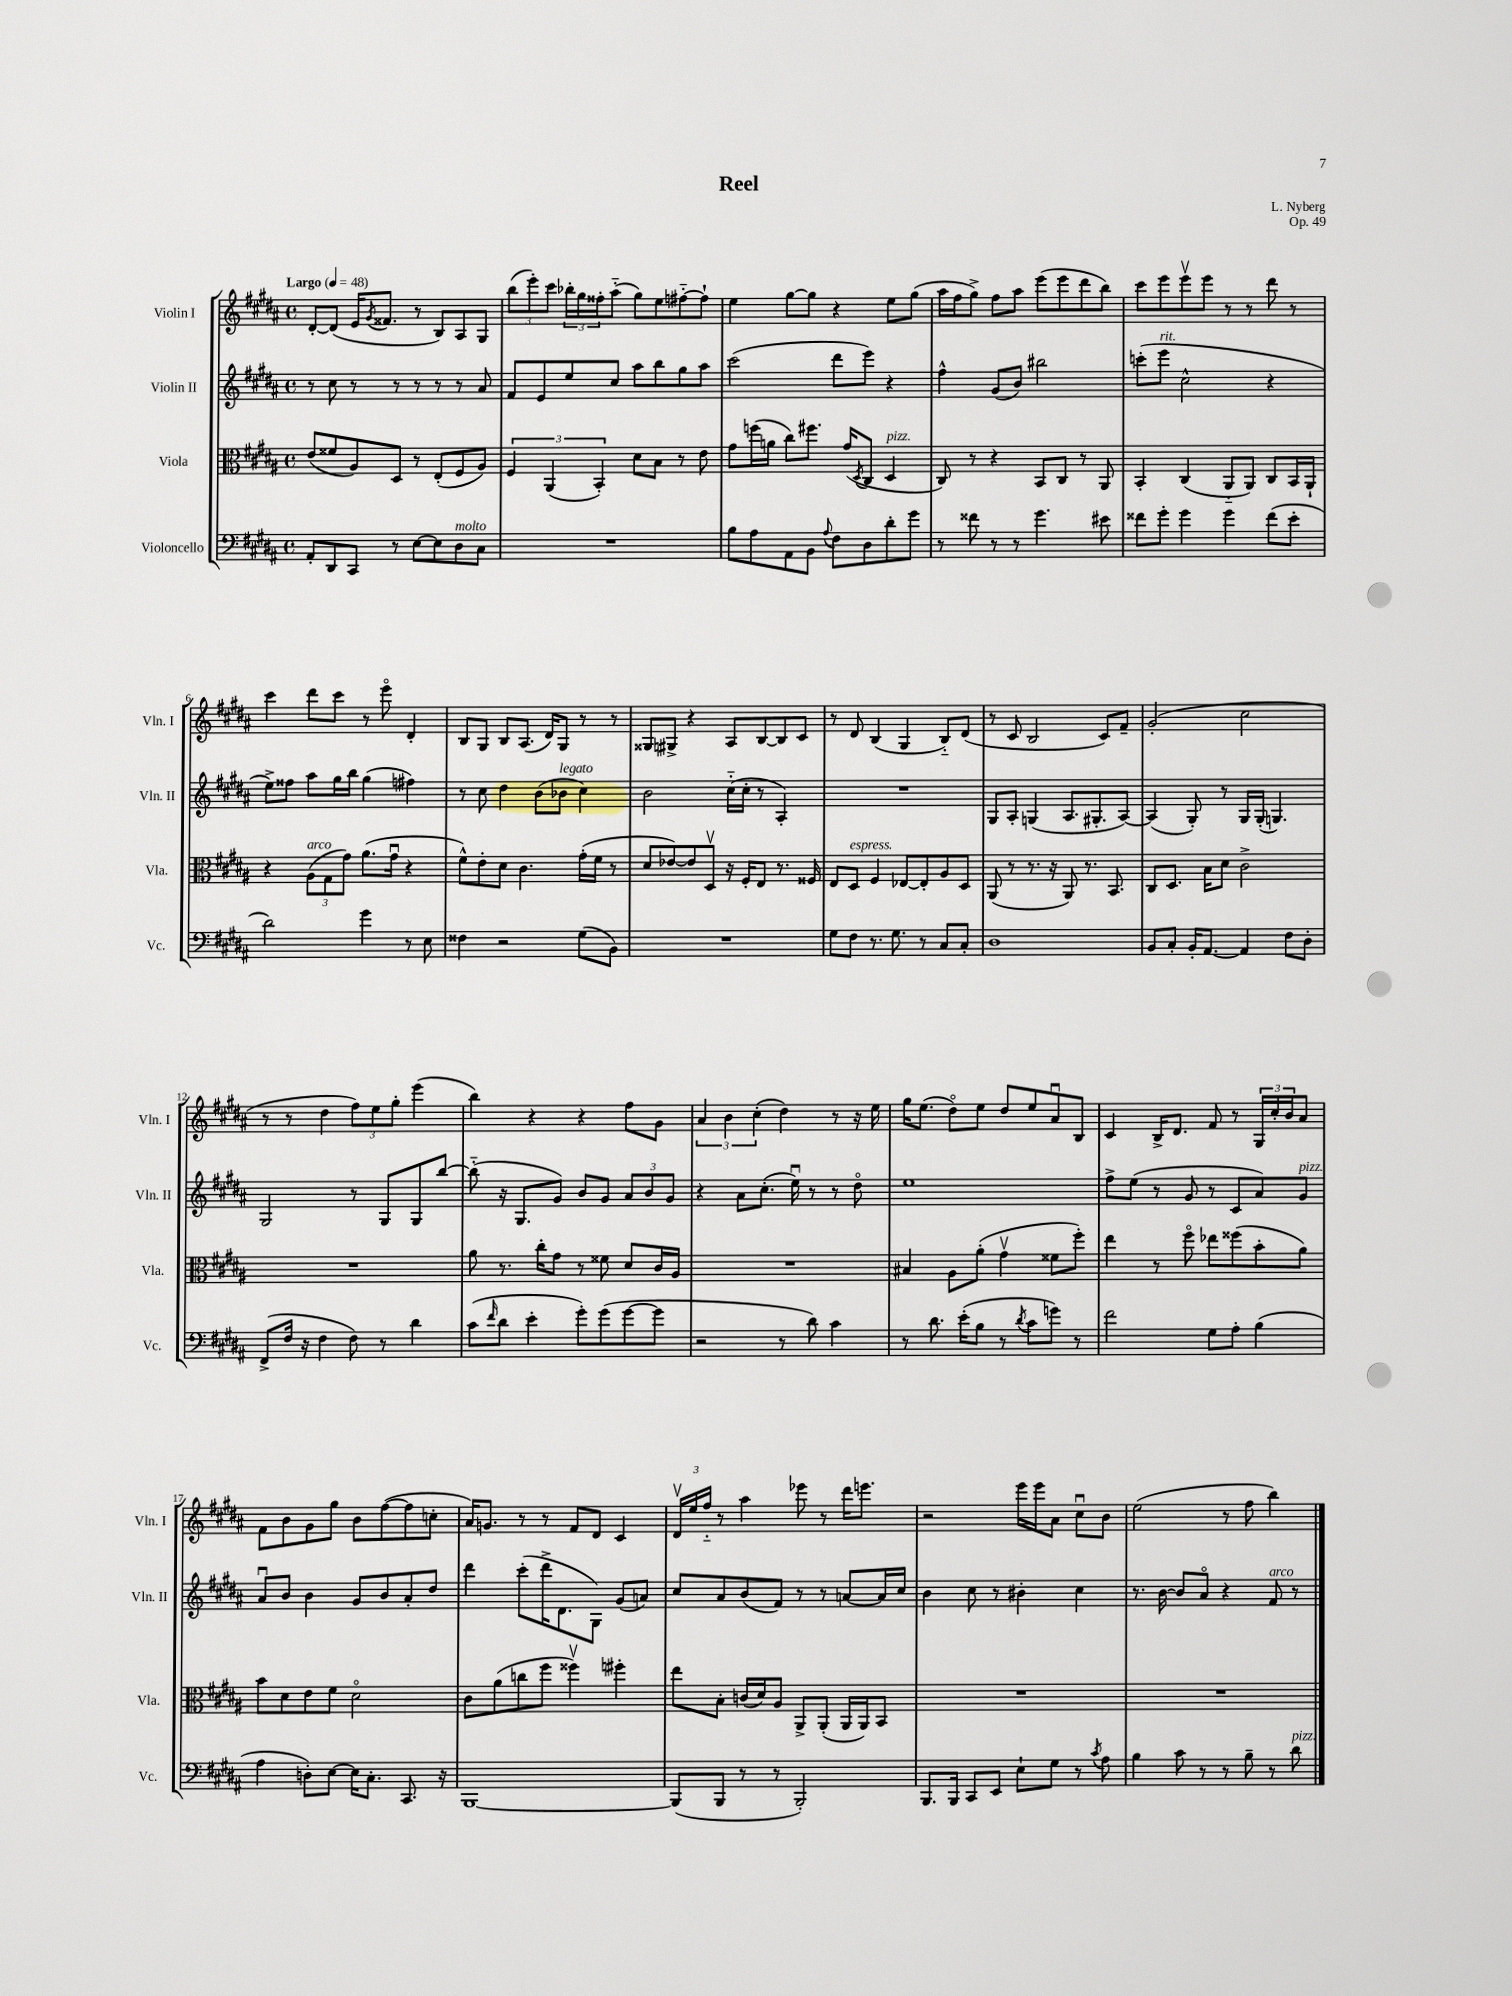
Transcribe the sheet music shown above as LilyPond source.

\header { title = "Reel" composer = "L. Nyberg" opus = "Op. 49" }
<<
\new StaffGroup <<
\new Staff = "s0" \with { instrumentName = "Violin I" shortInstrumentName = "Vln. I" } {
    \clef treble \key b \major \defaultTimeSignature \time 4/4 \tempo "Largo" 4 = 48
    dis'8~-. dis'8( e'16 \acciaccatura { gis'8 } fisis'8. r8 b8) ais8 gis8 |
    \tuplet 3/2 { b''8( e'''8-.) cis'''8 } \tuplet 3/2 { bes''16-. gis''16 fisis''16-. } ais''8-_( gis''8) e''8 fis''8~-_ fis''8-! |
    e''4 gis''8~ gis''8 r4 e''8 gis''8( |
    ais''16 fis''16 gis''8->) fis''8 ais''8 e'''8( e'''8 dis'''8 b''8) |
    cis'''8 e'''8 e'''8\upbow e'''8 r8 r8 dis'''8 r8 |
    cis'''4 dis'''8 cis'''8 r8 e'''8\flageolet dis'4-. |
    b8 gis8 b8 ais8.( dis'16) gis8 r8 r8 |
    gisis8 gis8-> r4 ais8 b8~ b8 cis'8 |
    r8 dis'8 b4( gis4 b8-_) dis'8( |
    r8 cis'8 b2 cis'8) fis'8-- |
    gis'2-.( cis''2 |
    r8 r8 dis''4 \tuplet 3/2 { fis''8) e''8 gis''8-. } e'''4( |
    b''4) r4 r4 fis''8 gis'8 |
    \tuplet 3/2 { ais'4 b'4 cis''4-.( } dis''4) r8 r16 e''16 |
    gis''16 e''8.( dis''8\flageolet) e''8 dis''8 e''8 ais'8\downbow b8 |
    cis'4 b16-> dis'8. fis'8 r8 \tuplet 3/2 { gis16 cis''16-. b'16 } ais'8 |
    fis'8 b'8 gis'8 gis''8 b'8 fis''8~( fis''8 c''8-. |
    ais'16) g'8. r8 r8 fis'8 dis'8 cis'4 |
    \tuplet 3/2 { dis'16\upbow e''16 fis''16-_ } r8 ais''4 ees'''8 r8 dis'''16 e'''8. |
    r2 e'''16 e'''16 ais'8 cis''8\downbow b'8 |
    e''2( r8 fis''8 b''4) \bar "|." |
}
\new Staff = "s1" \with { instrumentName = "Violin II" shortInstrumentName = "Vln. II" } {
    \clef treble \key b \major \defaultTimeSignature \time 4/4
    r8 cis''8 r8 r8 r8 r8 r8 ais'8 |
    fis'8 e'8 e''8 cis''8 ais''8 b''8 gis''8 ais''8 |
    cis'''2( dis'''8 e'''8) r4 |
    fis''4-^ gis'8( b'8) bis''2 |
    c'''8-.( e'''8^\markup { \italic "rit." } cis''2-^ r4 |
    e''8->) fisis''8 ais''8 gis''16 b''16 gis''4( fis''4) |
    r8 cis''8 dis''4 b'8( bes'8^\markup { \italic "legato" } cis''4) |
    b'2 cis''16-_( cis''16-. r8 ais4-.) |
    R1 |
    gis8 ais8-. g4( ais8. gis8.-. ais8~) |
    ais4( gis8-.) r8 gis16 gis16-.( g4.) |
    gis2 r8 gis8 gis8 b''8~ |
    b''8-_( r16 gis8. gis'8) b'8 gis'8 \tuplet 3/2 { ais'8 b'8 gis'8 } |
    r4 ais'8 cis''8.-.( e''16\downbow) r8 r8 dis''8\flageolet |
    e''1 |
    fis''8-> e''8( r8 gis'8 r8 cis'8 ais'8) gis'8^\markup { \italic "pizz." } |
    ais'8\downbow b'8 b'4 gis'8 b'8 ais'8-. dis''8 |
    dis'''4 cis'''8-.( dis'''16-> dis'8. gis8) gis'8( a'8) |
    cis''8 ais'8 b'8( fis'8) r8 r8 a'8~ a'16 cis''16 |
    b'4 cis''8 r8 bis'4-. cis''4 |
    r8. b'16~ b'8 ais'8\flageolet r4 fis'8^\markup { \italic "arco" } r8 \bar "|." |
}
\new Staff = "s2" \with { instrumentName = "Viola" shortInstrumentName = "Vla." } {
    \clef alto \key b \major \defaultTimeSignature \time 4/4
    e'8( fisis'8 ais8) dis8 r8 e8-.( fis8 ais8) |
    \tuplet 3/2 { fis4 ais,4( b,4-.) } dis'8 b8 r8 e'8 |
    gis'8 f''16( a'16 cis''8) fis''8. gis'16( \acciaccatura { dis8 } cis8 dis4^\markup { \italic "pizz." } |
    cis8) r8 r4 b,8 cis8 r8 ais,8 |
    b,4-. cis4( ais,8-_ ais,8) cis8 b,16 ais,16-! |
    r4 \tuplet 3/2 { ais8^\markup { \italic "arco" }( gis8 gis'8) } ais'8.( gis'16\downbow r4 |
    fis'8-^) e'8-. dis'8 cis'4. gis'16-.( fis'16 r8 |
    dis'8 ees'8~) ees'8 dis8\upbow r16 fis16-. e8 r8. fisis16 |
    e8 dis8^\markup { \italic "espress." } fis4 ees8~ ees8-. ais8 dis8 |
    ais,8( r8 r8. r16 ais,8) r8. b,8. |
    cis8 dis8. b16 dis'8 cis'2-> |
    R1 |
    ais'8 r8. cis''16-. gis'8 r8 fisis'8 dis'8 cis'16 ais16 |
    R1 |
    bis4 ais8 ais'8-.( gis'4\upbow fisis'8 fis''8-.) |
    e''4 r8 fis''8\flageolet ees''8 fisis''8( b'8-. ais'8) |
    b'8 dis'8 e'8 fis'8 dis'2\flageolet |
    cis'8 ais'8( c''8 fis''8 fisis''4\upbow) fis''4-. |
    e''8 b8-. c'16( dis'16) ais8 ais,8-> ais,8-.( ais,16 ais,16) b,8 |
    R1 |
    R1 \bar "|." |
}
\new Staff = "s3" \with { instrumentName = "Violoncello" shortInstrumentName = "Vc." } {
    \clef bass \key b \major \defaultTimeSignature \time 4/4
    ais,8-. dis,8 cis,8 r8 e8~ e8 dis8^\markup { \italic "molto" } cis8 |
    R1 |
    b8 ais8 ais,8 b,8 \appoggiatura { ais8 } fis8 dis8 dis'8-. gis'8 |
    r8 fisis'8 r8 r8 gis'4. eis'8 |
    fisis'8 gis'8-. gis'4 gis'4 fisis'8( e'8-. |
    dis'2) gis'4 r8 e8 |
    fisis4 r2 gis8( b,8) |
    R1 |
    gis8 fis8 r8. gis8. r8 cis8 cis8-. |
    dis1 |
    b,8 cis8-. b,16-. ais,8.~ ais,4 fis8 dis8-. |
    fis,8->( fis16 r16 fis4 fis8) r8 dis'4 |
    cis'8( \grace { fis'16 } dis'8 e'4-. gis'8-.) gis'8( gis'8~ gis'8 |
    r2 r8 dis'8) cis'4 |
    r8 dis'8. e'16-.( b8 r8 \acciaccatura { dis'8 } cis'8 g'8) r8 |
    fis'2 gis8 ais8-. b4( |
    ais4 d8-.) e8~ e16 cis8.-. cis,8. r16 |
    b,,1~ |
    b,,8( b,,8 r8 r8 b,,2-.) |
    b,,8. b,,16 cis,8 e,8 e8-! gis8 r8 \acciaccatura { cis'8 } ais8 |
    b4 cis'8 r8 r8 b8-- r8 dis'8^\markup { \italic "pizz." } \bar "|." |
}
>>
>>
